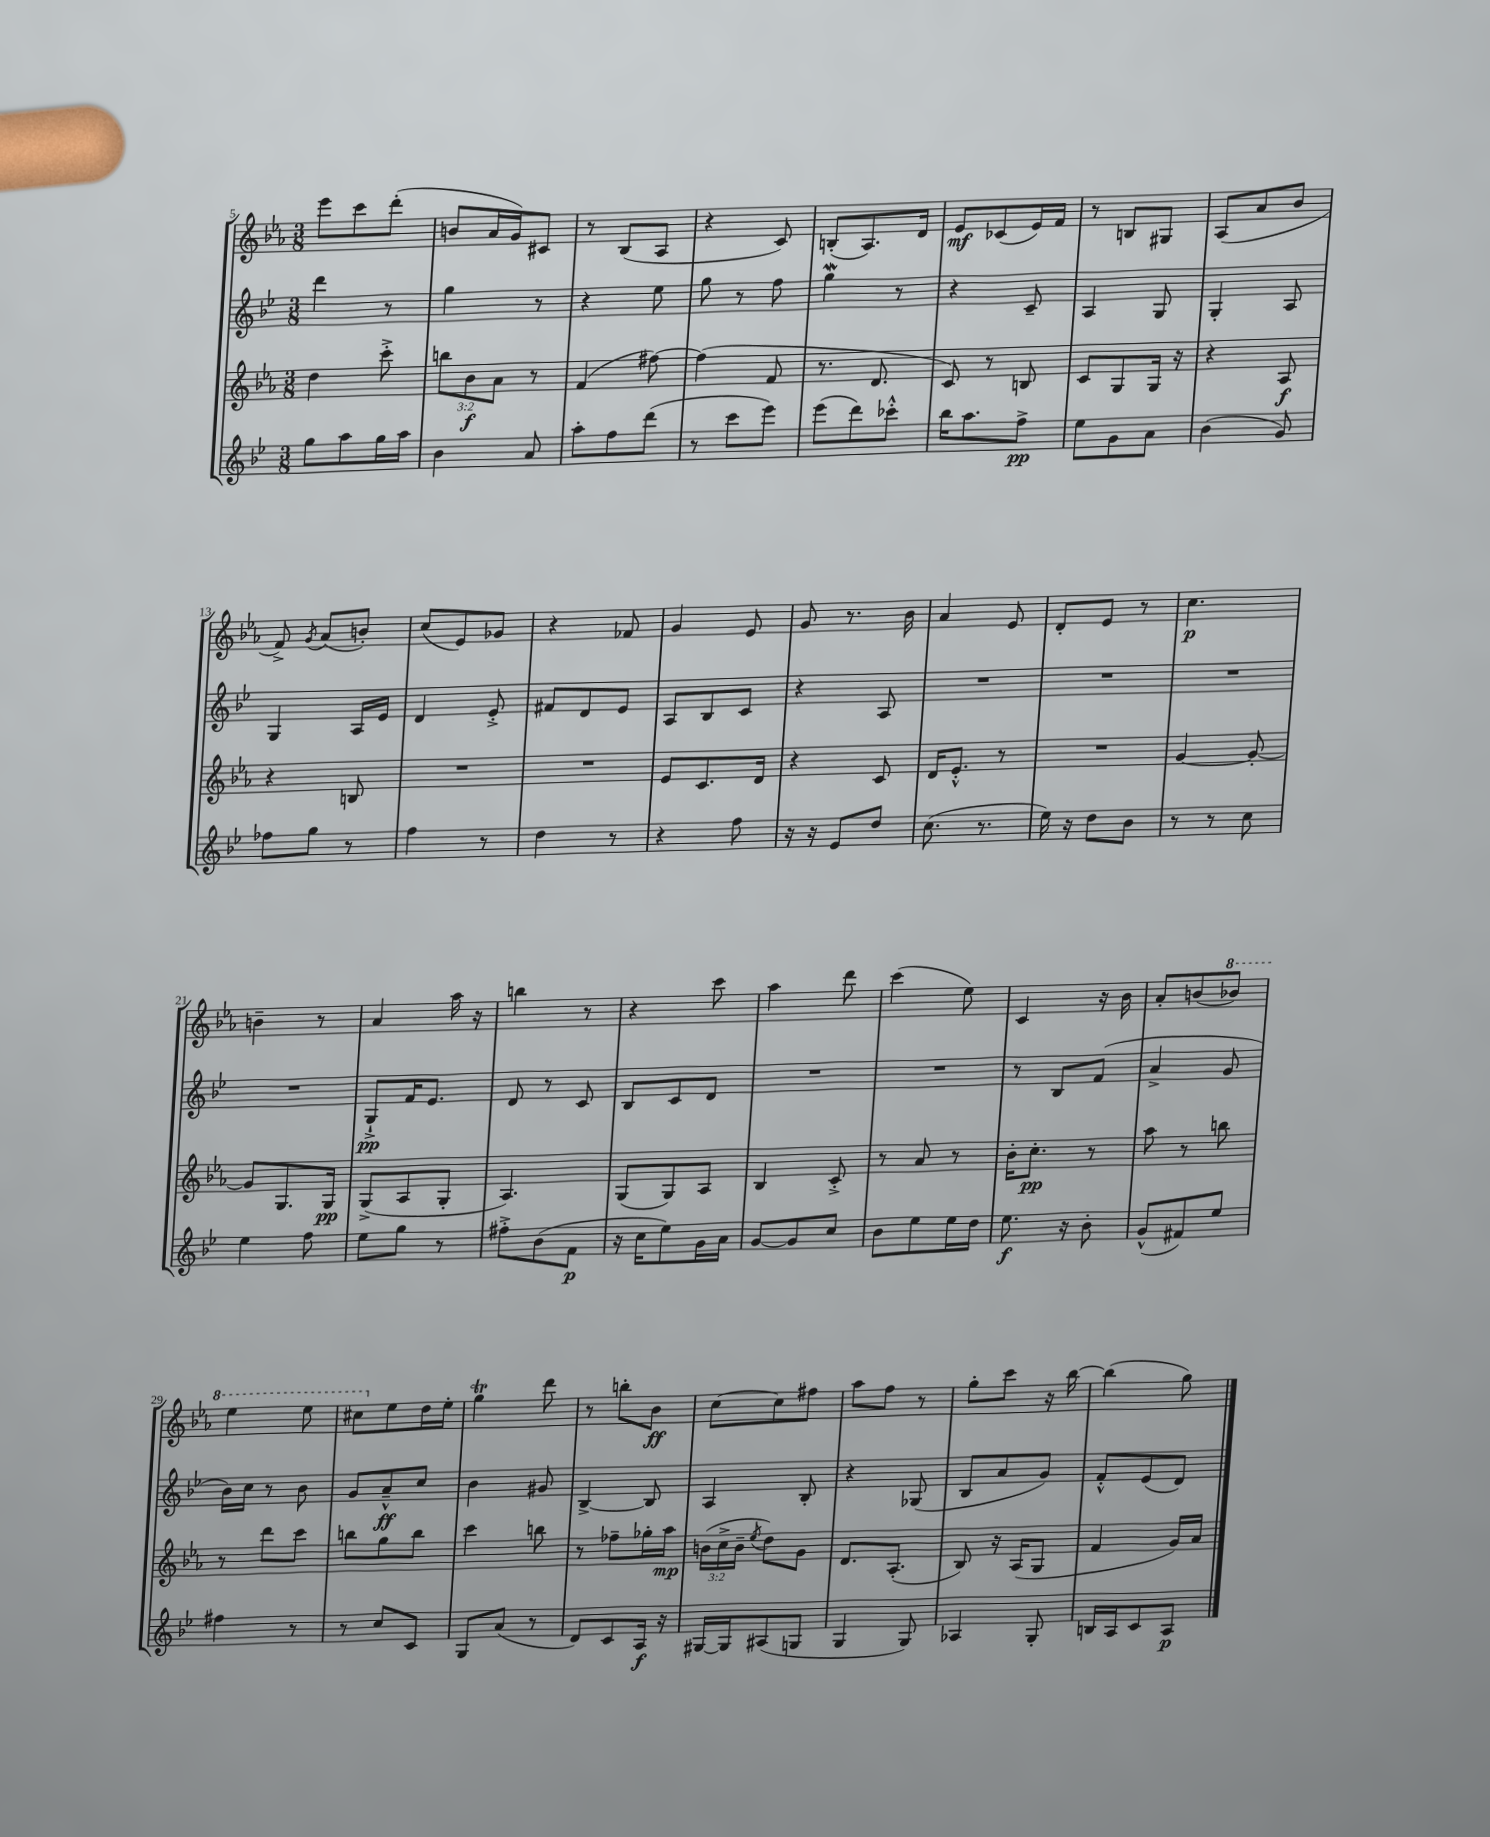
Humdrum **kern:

**kern	**kern	**kern	**kern
*staff4	*staff3	*staff2	*staff1
*clefG2	*clefG2	*clefG2	*clefG2
*k[b-e-]	*k[b-e-a-]	*k[b-e-]	*k[b-e-a-]
*M3/8	*M3/8	*M3/8	*M3/8
8gg	4dd	4ddd	8eee-
8aa	.	.	8ccc
16gg	8ccc'^	8r	(8ddd'
16aa	.	.	.
=	=	=	=
4b-	12bb	4gg	8b
.	12b-	.	.
.	.	.	16a-
.	12a-	.	.
.	.	.	16g)
8a	8r	8r	8c#
=	=	=	=
8aa'	(4f	4r	8r
8ff	.	.	(8B-
(8ddd	[8ff#)	8ee-	8A-
=	=	=	=
8r	(4ff#]	8gg	4r
8ccc	.	8r	.
8eee-)	8f	8ff	8c)
=	=	=	=
(8eee-	8.r	4gg	(8B'
8ddd)	.	.	8.A-)
.	8.d	.	.
8ccc-'^^	.	8r	.
.	.	.	16d
=	=	=	=
16bb-	8c)	4r	8e-
8.aa	.	.	.
.	8r	.	(8c-
8ff^	8B	8c~	16e-)
.	.	.	16f
=	=	=	=
8ee-	8c	4A	8r
8g	8G	.	8B
8a	16G	8G	8G#
.	16r	.	.
=	=	=	=
(4b-	4r	4G'	(8A-
.	.	.	8a-
8g)	8A-	8A	8b-
=	=	=	=
8ff-	4r	4G	8f^)
.	.	.	8qg
8gg	.	.	(8a-
8r	8B	16A	8b')
.	.	16e-	.
=	=	=	=
4ff	4.r	4d	(8cc
.	.	.	8e-)
8r	.	8e-'^	8g-
=	=	=	=
4dd	4.r	8f#	4r
.	.	8d	.
8r	.	8e-	8f-
=	=	=	=
4r	8e-	8A	4g
.	8.c	8B-	.
8ff	.	8c	8e-
.	16d	.	.
=	=	=	=
16r	4r	4r	8g
16r	.	.	.
8e-	.	.	8.r
8dd	8c	8A	.
.	.	.	16b-
=	=	=	=
(8.cc	16d	4.r	4a-
.	8.e-'^^	.	.
8.r	.	.	.
.	8r	.	8e-
=	=	=	=
16ee-)	4.r	4.r	8d'
16r	.	.	.
8dd	.	.	8e-
8b-	.	.	8r
=	=	=	=
8r	[4g	4.r	4.cc
8r	.	.	.
8cc	8g'_	.	.
=	=	=	=
4ee-	8g]	4.r	4b~
.	8.G	.	.
8ff	.	.	8r
.	16G	.	.
=	=	=	=
8ee-	(8G^	8G`^	4a-
8gg	8A-	16f	.
.	.	8.e-	.
8r	8G'	.	16aa-
.	.	.	16r
=	=	=	=
8ff#'^	4.A-)	8d	4bb
(8b-	.	8r	.
8f	.	8c	8r
=	=	=	=
16r	(8G	8B-	4r
16cc	.	.	.
8ee-)	8G)	8c	.
16g	8A-	8d	8ccc
16a	.	.	.
=	=	=	=
[8g	4B-	4.r	4aa-
8g]	.	.	.
8cc	8c'^	.	8ddd
=	=	=	=
8b-	8r	4.r	(4ccc
8ee-	8a-	.	.
16ee-	8r	.	8ee-)
16dd	.	.	.
=	=	=	=
8.ee-	16b-'	8r	4c
.	8.cc'	.	.
.	.	8B-	.
16r	.	.	.
8b-'	8r	(8f	16r
.	.	.	16b-
=	=	=	=
(8g^^	8aa-	4a^	8a-'
8f#)	8r	.	(8b
8ee-	8bb	8g	8bb-)
=	=	=	=
4ff#	8r	16b-)	4eee-
.	.	16cc	.
.	8ddd	8r	.
8r	8ccc	8b-	8eee-
=	=	=	=
8r	8bb	8g	8ccc#
8cc	8gg	8a~^^	8ee-
8c	8bb	8cc	16dd
.	.	.	16ee-'
=	=	=	=
8G	4ccc	4b-	4gg
(8a	.	.	.
8r	8bb	8g#	8ddd
=	=	=	=
8d)	8r	[4B-^	8r
8c	8ff-~	.	8bb'
16A	16gg-'	8B-]	8b-
16r	16aa-	.	.
=	=	=	=
[16G#	(24b	4A	[8cc
.	24cc^	.	.
16G#]	.	.	.
.	24b~	.	.
.	8qee-	.	.
(8A#	8dd)	.	8cc]
8G	8g	8B-'	8ff#
=	=	=	=
4G	8.d	4r	8aa-
.	.	.	8ff
.	(8.A-'	.	.
8G)	.	(8G-	8r
=	=	=	=
4A-	8B-)	8B-	8gg'
.	16r	8a	8ccc
.	(16A-	.	.
8G'	8G	8g)	16r
.	.	.	[16bb-
=	=	=	=
16B	4f	8f'^^	(4bb-]
16A	.	.	.
8c	.	(8e-	.
8A	16g)	8d)	8gg)
.	16a-	.	.
==	==	==	==
*-	*-	*-	*-
